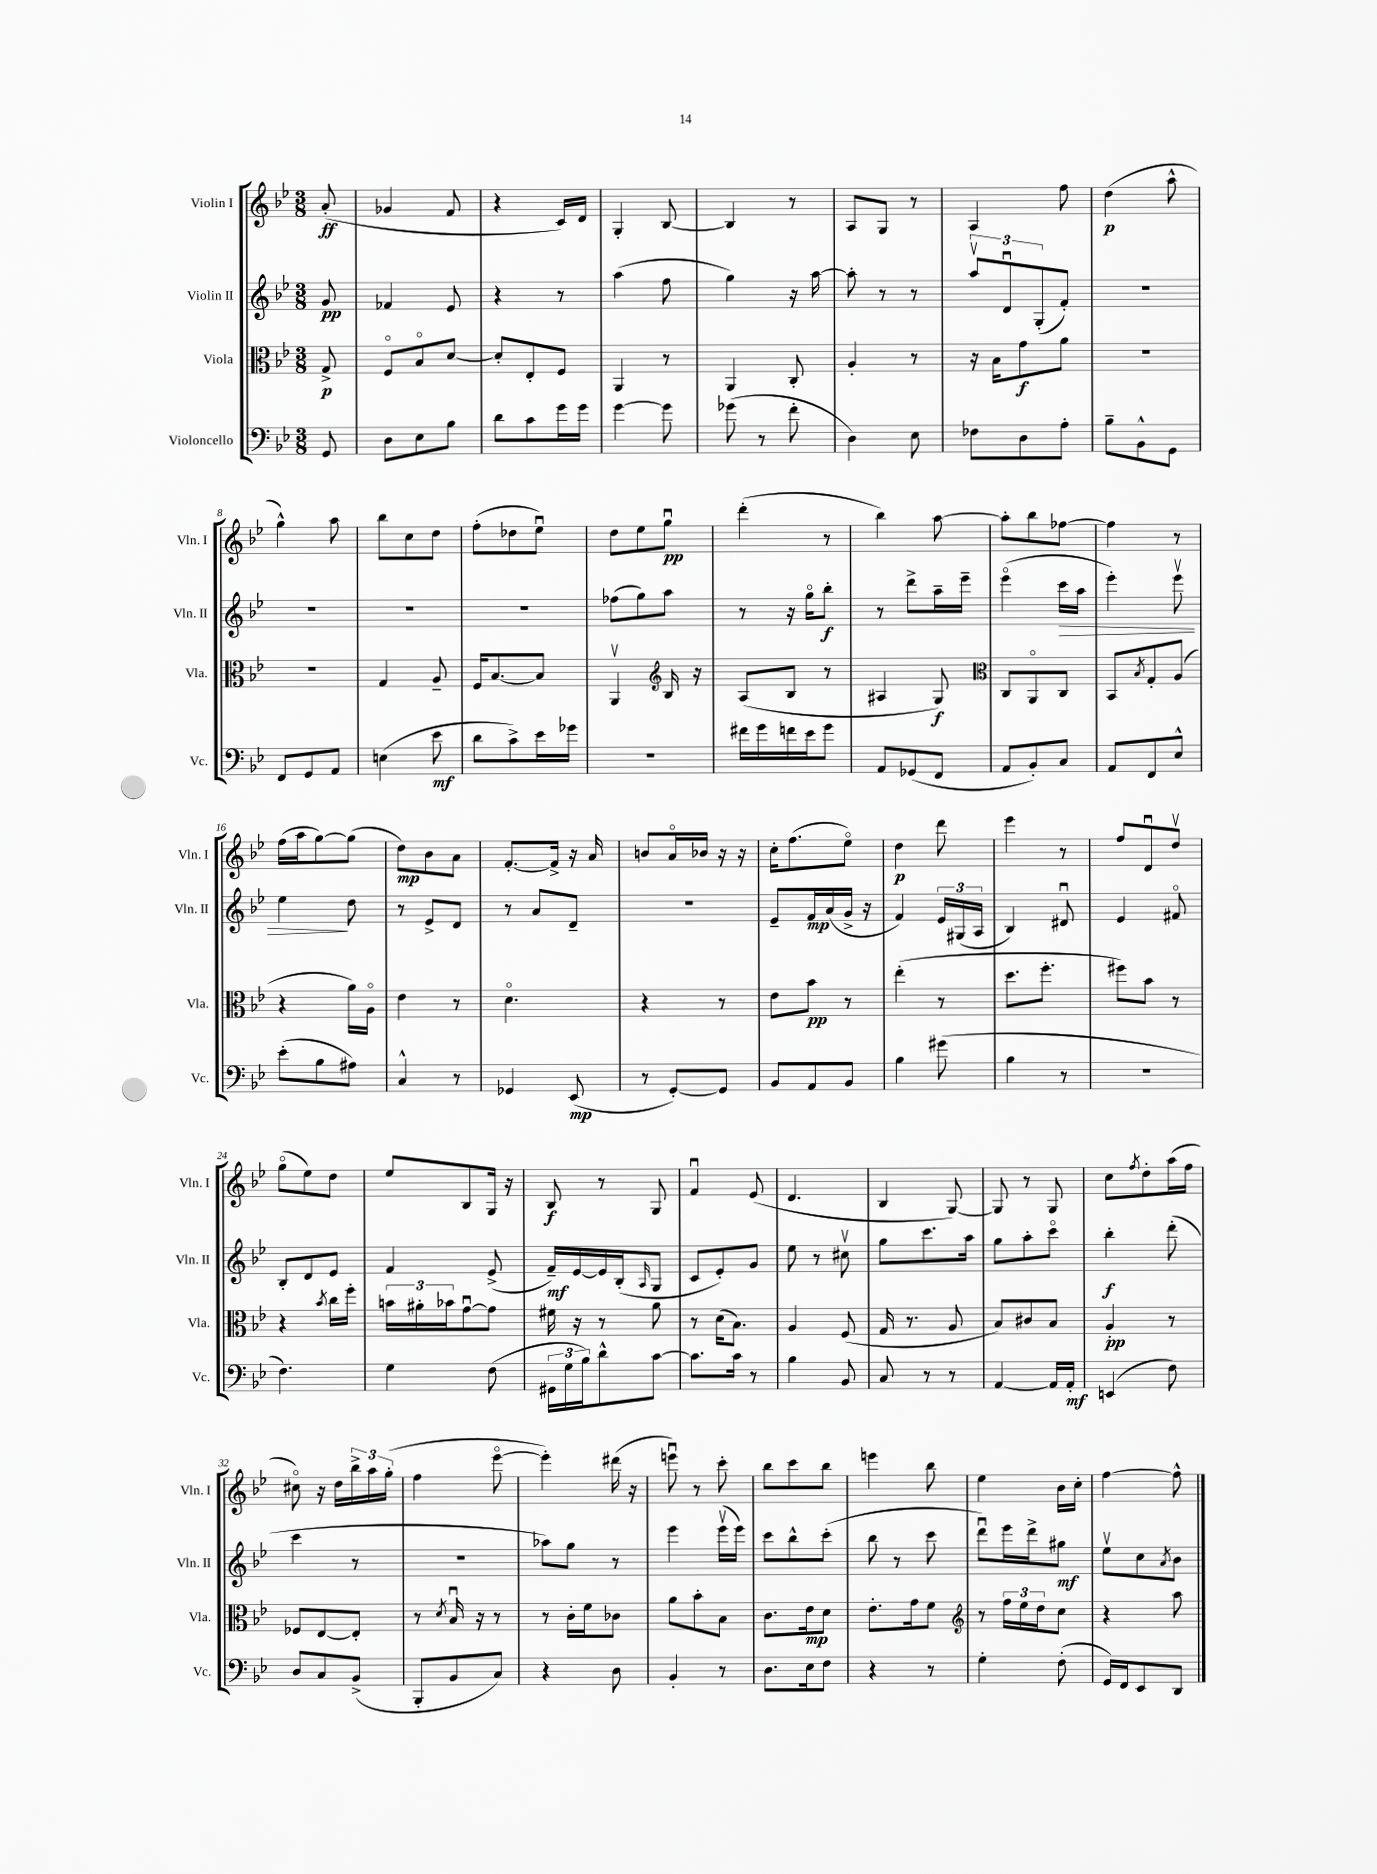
<<
\new StaffGroup <<
\new Staff = "s0" \with { instrumentName = "Violin I" shortInstrumentName = "Vln. I" } {
    \clef treble \key bes \major \numericTimeSignature \time 3/8 \partial 8
    a'8-.\ff( |
    ges'4 f'8 |
    r4 c'16) d'16 |
    g4-. bes8~ |
    bes4 r8 |
    a8 g8 r8 |
    a4 f''8 |
    d''4\p( a''8-^ |
    g''4-^) a''8 |
    bes''8 c''8 d''8 |
    f''8-.( des''8 ees''8\downbow) |
    d''8 ees''8 g''8\downbow\pp |
    d'''4-.( r8 |
    bes''4) a''8~ |
    a''8-. bes''8 fes''8~ |
    fes''4 r8 |
    f''16( a''16 g''8~) g''8( |
    d''8\mp) bes'8 a'8 |
    f'8.~-. f'16-> r16 a'16 |
    b'8 a'16\flageolet bes'16 r16 r16 |
    c''16-. f''8.( ees''8\flageolet) |
    d''4\p d'''8 |
    ees'''4 r8 |
    f''8 d'8\downbow d''8\upbow |
    g''8\flageolet( ees''8) d''8 |
    ees''8 bes8 g16 r16 |
    bes8\f r8 g8 |
    f'4\downbow ees'8( |
    d'4. |
    bes4 g8~) |
    g8 r8 g8 |
    c''8 \acciaccatura { f''8 } d''8-. a''16( f''16 |
    cis''8\flageolet) r16 d''16 \tuplet 3/2 { bes''16-> a''16 g''16-.( } |
    f''4 ees'''8~\flageolet |
    ees'''4-.) dis'''16( r16 |
    e'''8\downbow) r8 c'''8-. |
    bes''8 c'''8 bes''8 |
    e'''4 bes''8 |
    ees''4 bes'16 c''16-. |
    f''4~ f''8-^ \bar "|." |
}
\new Staff = "s1" \with { instrumentName = "Violin II" shortInstrumentName = "Vln. II" } {
    \clef treble \key bes \major \numericTimeSignature \time 3/8 \partial 8
    g'8\pp |
    fes'4 ees'8 |
    r4 r8 |
    a''4( f''8 |
    g''4) r16 a''16~ |
    a''8-. r8 r8 |
    \tuplet 3/2 { a''8\upbow d'8\downbow g8-.( } f'8-.) |
    R4. |
    R4. |
    R4. |
    R4. |
    fes''8( g''8) a''8 |
    r8 r16 g''16\flageolet bes''8-.\f |
    r8 d'''8-> a''16-- ees'''16-- |
    ees'''4\flageolet( c'''16\> a''16 |
    ees'''4-.) ees'''8\upbow |
    ees''4\! d''8 |
    r8 ees'8-> d'8 |
    r8 a'8 d'8-- |
    R4. |
    ees'8-- f'16\mp a'16( g'16-> r16 |
    f'4) \tuplet 3/2 { ees'16 gis16( a16 } |
    bes4) dis'8\downbow |
    ees'4 fis'8\flageolet |
    bes8-. d'8 ees'8 |
    f'4 ees'8->( |
    f'16--\mf) ees'16~ ees'16 bes16-.( \grace { a16 } g8 |
    c'8 ees'8-.) g'8 |
    ees''8 r8 cis''8\upbow |
    g''8 c'''8. a''16 |
    g''8 a''8-. c'''8\flageolet |
    bes''4-.\f d'''8-.( |
    c'''4 r8 |
    R4. |
    aes''8) g''8 r8 |
    ees'''4 ees'''16\upbow( ees'''16) |
    c'''8 bes''8-^ c'''8-.( |
    bes''8 r8 c'''8 |
    d'''8\downbow) ees'''16 d'''16-> gis''8\mf |
    ees''8\upbow c''8 \acciaccatura { a'8 } bes'8 \bar "|." |
}
\new Staff = "s2" \with { instrumentName = "Viola" shortInstrumentName = "Vla." } {
    \clef alto \key bes \major \numericTimeSignature \time 3/8 \partial 8
    g8->\p |
    f8\flageolet bes8\flageolet d'8~ |
    d'8-. ees8-. f8 |
    a,4 r8 |
    a,4 c8-. |
    a4-. r8 |
    r16 bes16 g'8\f a'8 |
    R4. |
    R4. |
    g4 a8-- |
    f16 bes8.~ bes8 |
    a,4\upbow \clef treble bes16 r16 |
    a8( bes8 r8 |
    ais4 g8\f) |
    \clef alto c8 a,8\flageolet c8 |
    bes,8 \acciaccatura { bes8 } g8-. a8( |
    r4 a'16) a16\flageolet |
    ees'4 r8 |
    d'4.\flageolet |
    r4 r8 |
    ees'8 bes'8\pp r8 |
    ees''4-.( r8 |
    d''8. f''8.-. |
    fis''8) bes'8 r8 |
    r4 \acciaccatura { bes'8 } c''16 f''16-. |
    \tuplet 3/2 { b'16 ais'16-. bes'16 } g'8~\downbow g'8 |
    fis'16 r16 r8 a'8 |
    r8 d'16( bes8.) |
    a4 f8( |
    g16 r8. a8 |
    bes8) cis'8 bes8 |
    a4-.\pp r8 |
    fes8 ees8~ ees8-. |
    r8 \acciaccatura { d'8 } bes16\downbow r16 r8 |
    r8 c'16-. f'16 ces'8 |
    a'8 bes'8-. bes8 |
    c'8. ees'16\mp d'8 |
    ees'8.-. g'16 f'8 |
    \clef treble r8 \tuplet 3/2 { f''16 ees''16 d''16 } c''8 |
    r4 a''8 \bar "|." |
}
\new Staff = "s3" \with { instrumentName = "Violoncello" shortInstrumentName = "Vc." } {
    \clef bass \key bes \major \numericTimeSignature \time 3/8 \partial 8
    g,8 |
    d8 ees8 bes8 |
    d'8 c'8 g'16 g'16 |
    g'4~ g'8 |
    ges'8( r8 f'8-. |
    d4) ees8 |
    fes8 d8 a8-. |
    bes8-- bes,8-^ g,8 |
    f,8 g,8 a,8 |
    e4( ees'8\mf |
    d'8 c'8->) ees'16 ges'16 |
    R4. |
    fis'16 g'16 f'16 ees'16 g'8 |
    a,8 ges,8( f,8 |
    a,8 bes,8-.) c8 |
    a,8 f,8 ees8-^ |
    ees'8-.( bes8 ais8) |
    c4-^ r8 |
    ges,4 ees,8\mp( |
    r8 g,8~-.) g,8 |
    bes,8 a,8 bes,8 |
    bes4 gis'8( |
    bes4 r8 |
    R4. |
    f4.) |
    g4 f8( |
    \tuplet 3/2 { gis,16 g16 bes16) } d'8-^ c'8~ |
    c'8. c'16 r8 |
    bes4 bes,8 |
    c8 r8 r8 |
    a,4~ a,16 a,16-.\mf |
    e,4( f8) |
    d8 c8 bes,8->( |
    bes,,8-. bes,8 c8) |
    r4 d8 |
    bes,4-. r8 |
    d8. ees16 f8 |
    r4 r8 |
    g4-. f8-.( |
    g,16) f,16 ees,8 d,8 \bar "|." |
}
>>
>>
